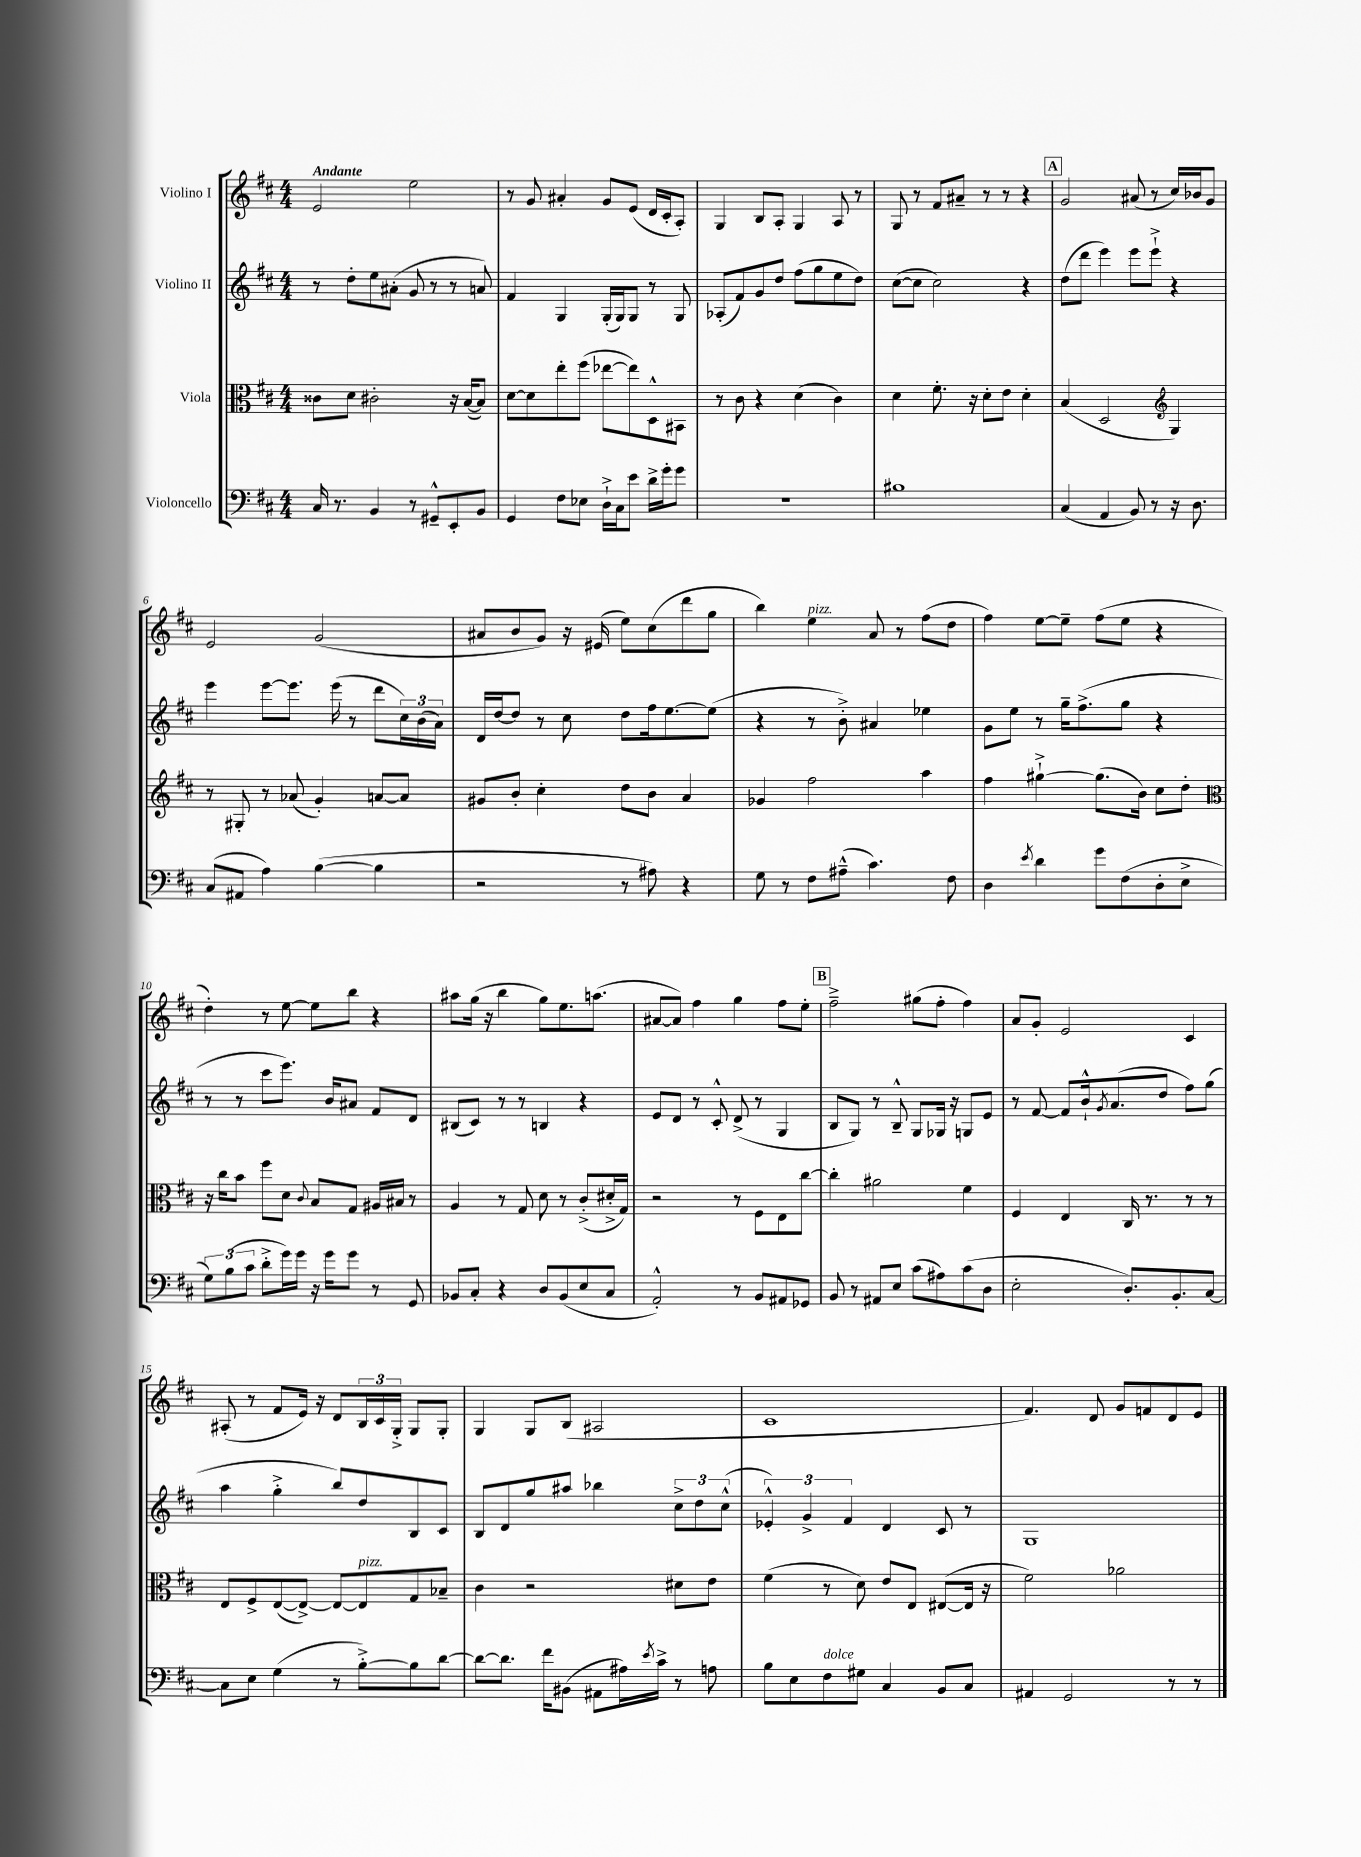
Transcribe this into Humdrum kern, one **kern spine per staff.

**kern	**kern	**kern	**kern
*staff4	*staff3	*staff2	*staff1
*clefF4	*clefC3	*clefG2	*clefG2
*k[f#c#]	*k[f#c#]	*k[f#c#]	*k[f#c#]
*M4/4	*M4/4	*M4/4	*M4/4
16C#	8c##	8r	2e
8.r	.	.	.
.	8d	8dd'	.
4BB	2c#'	8ee	.
.	.	(8a#'	.
8r	.	8g	2ee
8GG#~^^	.	8r	.
8EE'	16r	8r	.
.	([16B	.	.
8BB	8B])	8a)	.
=	=	=	=
4GG	[8d	4f#	8r
.	8d]	.	8g
8F#	8ee'	4G	4a#'
8E-	(8ff#	.	.
16D`^	[8ee-	(16G'	8g
16C#	.	16G)	.
8e	8ee-])	8G	(8e
16d^	8D^^	8r	16d
16g'	.	.	16c#'
8g	8BB#	8G	8A')
=	=	=	=
1r	8r	(8A-'	4G
.	8c#	8f#)	.
.	4r	8g	8B
.	.	8dd	8A'
.	(4d	(8ff#	4G
.	.	8gg	.
.	4c#)	8ee	8A
.	.	8dd)	8r
=	=	=	=
1B#	4d	([8cc#	8G
.	.	8cc#]	8r
.	8.f#'	2cc#)	8f#
.	.	.	8a#~
.	16r	.	.
.	8d'	.	8r
.	8e	.	8r
.	4d'	4r	4r
=	=	=	=
(4C#	(4B	(8dd	2g
.	.	8ddd	.
4AA	2D	4eee)	.
8BB)	.	8eee	(8a#
8r	.	8eee`^	8r
*	*clefG2	*	*
16r	4G)	4r	16cc#)
8.D	.	.	16b-
.	.	.	8g
=	=	=	=
(8C#	8r	4eee	2e
8AA#	8G#'	.	.
4A)	8r	[8eee	.
.	(8a-	8.eee]	.
([4B	4g')	.	(2g
.	.	(16eee	.
.	.	8r	.
4B]	[8a	8ddd	.
.	8a]	24cc#)	.
.	.	(24b	.
.	.	24a)	.
=	=	=	=
2r	8g#	16d	8a#
.	.	[16dd	.
.	8b'	8dd]	8b
.	4cc#'	8r	8g)
.	.	8cc#	16r
.	.	.	(16e#
8r	8dd	8dd	8ee)
8A#)	8b	16ff#	(8cc#
.	.	[8.ee	.
4r	4a	.	8ddd
.	.	(8ee]	8gg
=	=	=	=
8G	4g-	4r	4bb)
8r	.	.	.
8F#	2ff#	8r	4ee
(8A#~^^	.	8b'^)	.
4.c#)	.	4a#	8a
.	.	.	8r
.	4aa	4ee-	(8ff#
8F#	.	.	8dd
=	=	=	=
4D	4ff#	8g	4ff#)
.	.	8ee	.
8qe	.	.	.
4d	[4gg#`^	8r	[8ee
.	.	16gg~	8ee~]
.	.	(8.ff#^	.
8g	(8.gg#]	.	(8ff#
(8F#	.	8gg	8ee
.	16b)	.	.
8D'	8cc#	4r	4r
8E^	8dd'	.	.
=	=	=	=
*	*clefC3	*	*
12G)	16r	8r	4dd')
.	16cc#	.	.
(12B	.	.	.
.	8b	8r	.
12c#	.	.	.
8d'^	8ff#	8ccc#	8r
16g)	8d	8.eee)	[8ee
16g	.	.	.
.	8qqc#	.	.
16r	8B	.	8ee]
16g	.	16b	.
8g	8G	8a#	8bb
8r	16A#	8f#	4r
.	16B#	.	.
8GG	8r	8d	.
=	=	=	=
8BB-	4A	(8B#	8aa#
8C#'	.	8c#)	(16gg
.	.	.	16r
4r	8r	8r	4bb
.	8G	8r	.
8D	8d	4B	8gg)
(8BB-	8r	.	8.ee
8E	(8c#'^	4r	.
.	.	.	(8.aa
8C#	16d#'^	.	.
.	16G)	.	.
=	=	=	=
2AA'^^)	2r	8e	[8a#
.	.	8d	8a#])
.	.	8r	4ff#
.	.	8c#'^^	.
8r	8r	(8d^	4gg
8BB	8F#	8r	.
8AA#	8E	4G	8ff#
8GG-	[8cc#	.	8ee'
=	=	=	=
8BB	4cc#']	8B	2ff#~^
8r	.	8G)	.
8AA#	2a#	8r	.
8E	.	8B~^^	.
(8c#	.	8G	(8gg#
8A#)	.	16G-	8ff#'
.	.	16r	.
(8c#	4f#	8G	4ff#)
8D	.	8e	.
=	=	=	=
2E'	4F#	8r	8a
.	.	[8f#	8g'
.	4E	8f#]	2e
.	.	16b`^^	.
.	.	8qg	.
.	.	(8.a	.
8.D')	16C#	.	.
.	8.r	.	.
.	.	8dd	.
8.BB'	.	.	.
.	8r	8ff#)	4c#
[8C#	8r	(8gg	.
=	=	=	=
8C#]	8E	4aa	(8A#'
8E	8F#^	.	8r
(4G	([8E	4gg'^	8f#
.	8E^_)	.	16e)
.	.	.	16r
8r	8E_	8bb)	8d
[8B'^)	8E]	8dd	24B
.	.	.	24c#
.	.	.	24G'^
8B]	8G	8B	8G
[8d	8B-~	8c#	8G'
=	=	=	=
8d_	4c#	8B	4G
8.d]	.	8d	.
.	2r	8gg	8G
16f#	.	.	.
(8BB#	.	8aa#	(8B
8AA#	.	4bb-	2A#
16A#)	.	.	.
8qe	.	.	.
16c#^	.	.	.
8r	8d#	12cc#^	.
.	.	12dd	.
8A	8e	.	.
.	.	(12cc#^^	.
=	=	=	=
8B	(4f#	6e-'^^)	1c#
8E	.	.	.
.	.	6g^	.
8F#	8r	.	.
.	.	6f#	.
8G#	8d)	.	.
4C#	8e	4d	.
.	8E	.	.
8BB	([8E#	8c#	.
8C#	16E#]	8r	.
.	16r	.	.
=	=	=	=
4AA#	2f#)	1G	4.f#)
2GG	.	.	.
.	.	.	8d
.	2a-	.	8g
.	.	.	8f
8r	.	.	8d
8r	.	.	8e
==	==	==	==
*-	*-	*-	*-
